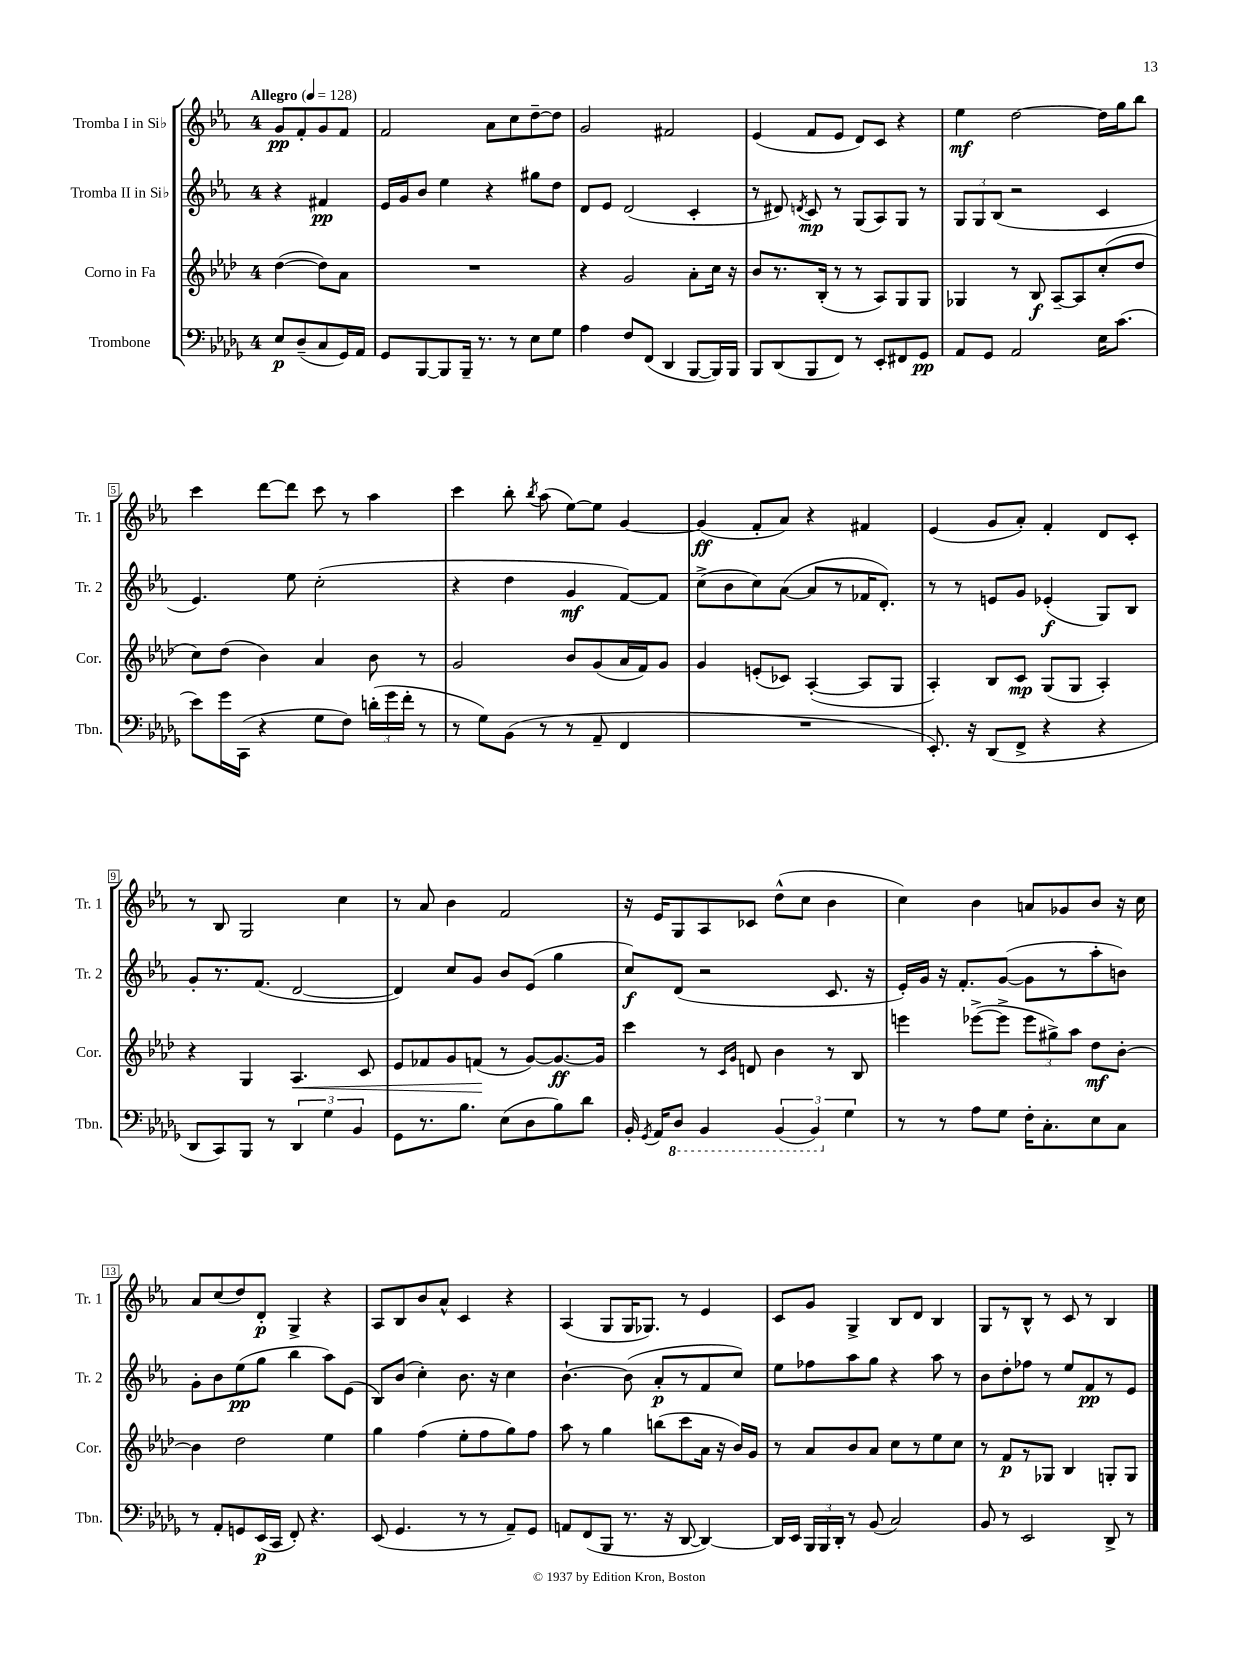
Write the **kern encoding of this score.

**kern	**dynam	**kern	**dynam	**kern	**dynam	**kern	**dynam
*part4	*part4	*part3	*part3	*part2	*part2	*part1	*part1
*staff4	*staff4	*staff3	*staff3	*staff2	*staff2	*staff1	*staff1
*I"Trombone	*	*I"Corno in Fa	*	*I"Tromba II in Si♭	*	*I"Tromba I in Si♭	*
*I'Tbn.	*	*I'Cor.	*	*I'Tr. 2	*	*I'Tr. 1	*
*clefF4	*	*clefG2	*	*clefG2	*	*clefG2	*
*k[b-e-a-d-g-]	*	*k[b-e-a-d-]	*	*k[b-e-a-]	*	*k[b-e-a-]	*
*M4/4	*	*M4/4	*	*M4/4	*	*M4/4	*
*MM128	*	*MM128	*	*MM128	*	*MM128	*
=	=	=	=	=	=	=	=
!	!	!	!	!	!	!LO:TX:a:B:t=Allegro	!
8E-/L	p	([4dd-\	.	4r	.	8g/L	pp
(8D-~/	.	.	.	.	.	8f'/	.
8C/	.	8dd-\L])	.	4f#X/	pp	8g/	.
16GG-/L)	.	8a-\J	.	.	.	8f/J	.
16AA-/JJ	.	.	.	.	.	.	.
=1	=1	=1	=1	=1	=1	=1	=1
8GG-/L	.	1r	.	16e-/LL	.	2f/	.
.	.	.	.	16g/J	.	.	.
[8BBB-/	.	.	.	8b-/J	.	.	.
8BBB-/]	.	.	.	4ee-\	.	.	.
16BBB-~/Jk	.	.	.	.	.	.	.
8.r	.	.	.	.	.	.	.
.	.	.	.	4r	.	8a-\L	.
8r	.	.	.	.	.	8cc\	.
8E-\L	.	.	.	8gg#X\L	.	[8dd~\	.
8G-\J	.	.	.	8dd\J	.	8dd\J]	.
=2	=2	=2	=2	=2	=2	=2	=2
4A-\	.	4r	.	8d/L	.	2g/	.
.	.	.	.	8e-/J	.	.	.
8F/L	.	2g/	.	(2d/	.	.	.
(8FF/J	.	.	.	.	.	.	.
4DD-/	.	.	.	.	.	2f#X/	.
[8BBB-/L	.	8a-'\L	.	4c'/	.	.	.
16BBB-/L])	.	16cc\Jk	.	.	.	.	.
16BBB-/JJ	.	16r	.	.	.	.	.
=3	=3	=3	=3	=3	=3	=3	=3
8BBB-/L	.	8b-/L	.	8r	.	(4e-/	.
(8DD-/	.	8.r	.	8d#X/)	.	.	.
.	.	.	.	8qdn/	.	.	.
8BBB-/	.	.	.	8c/	mp	8f/L	.
.	.	(16B-'/Jk	.	.	.	.	.
8FF/J)	.	8r	.	8r	.	8e-/J	.
8r	.	8r	.	(8G/L	.	8d/L)	.
8EE-'/L	.	8A-/L)	.	8A-/)	.	8c/J	.
8FF#X/	.	8G/	.	8G/J	.	4r	.
8GG-/J	pp	8G/J	.	8r	.	.	.
=4	=4	=4	=4	=4	=4	=4	=4
8AA-/L	.	4G-X/	.	12G/L	.	4ee-\	mf
.	.	.	.	12G/	.	.	.
8GG-/J	.	.	.	.	.	.	.
.	.	.	.	(12B-/J	.	.	.
2AA-/	.	8r	.	2r	.	[2dd\	.
.	.	8B-/	f	.	.	.	.
.	.	[8A-~/L	.	.	.	.	.
.	.	8A-/]	.	.	.	.	.
16E-\KL	.	(8cc'/	.	4c/	.	16dd\LL]	.
(8.c\J	.	.	.	.	.	16gg\J	.
.	.	8dd-/J	.	.	.	8bb-\J	.
!!LO:LB:g=z
=5	=5	=5	=5	=5	=5	=5	=5
8e-\L)	.	8cc\L)	.	4.e-/)	.	4ccc\	.
16g-\L	.	(8dd-\J	.	.	.	.	.
(16CC\JJ	.	.	.	.	.	.	.
4r	.	4b-\)	.	.	.	[8ddd\L	.
.	.	.	.	8ee-\	.	8ddd\J]	.
8G-\L	.	4a-/	.	(2cc'\	.	8ccc\	.
8F\J)	.	.	.	.	.	8r	.
(24dn'\LL	.	8b-\	.	.	.	4aa-\	.
24g-\	.	.	.	.	.	.	.
24f'\JJ	.	.	.	.	.	.	.
8r	.	8r	.	.	.	.	.
=6	=6	=6	=6	=6	=6	=6	=6
8r	.	2g/	.	4r	.	4ccc\	.
8G-\L)	.	.	.	.	.	.	.
(8BB-\J	.	.	.	4dd\	.	8bb-'\	.
.	.	.	.	.	.	8qbb-/	.
8r	.	.	.	.	.	(8aa-\	.
8r	.	8b-/L	.	4g/	mf	[8ee-\L)	.
8AA-~/	.	(8g/	.	.	.	8ee-\J]	.
4FF/	.	16a-/L	.	[8f/L)	.	[4g/	.
.	.	16f/J)	.	.	.	.	.
.	.	8g/J	.	8f/J]	.	.	.
=7	=7	=7	=7	=7	=7	=7	=7
1r	.	4g/	.	(8cc^\L	.	(4g/]	ff
.	.	.	.	8b-\	.	.	.
.	.	(8en'/L	.	8cc\)	.	8f'/L	.
.	.	8c-X/J)	.	([8a-\J	.	8a-/J)	.
.	.	([4A-'/	.	8a-/L]	.	4r	.
.	.	.	.	8r	.	.	.
.	.	8A-/L]	.	16f-X/K	.	4f#X/	.
.	.	.	.	8.d'/J)	.	.	.
.	.	8G/J	.	.	.	.	.
=8	=8	=8	=8	=8	=8	=8	=8
8.EE-'/)	.	4A-'/)	.	8r	.	(4e-/	.
.	.	.	.	8r	.	.	.
16r	.	.	.	.	.	.	.
(8DD-/L	.	8B-/L	.	8en/L	.	8g/L	.
8FF^/J	.	8c/J	mp	8g/J	.	8a-'/J)	.
4r	.	(8G/L	.	(4e-X'/	f	4f'/	.
.	.	8G/J	.	.	.	.	.
4r	.	4A-'/)	.	8G/L)	.	8d/L	.
.	.	.	.	8B-/J	.	8c'/J	.
!!LO:LB:g=z
=9	=9	=9	=9	=9	=9	=9	=9
8DD-/L	.	4r	.	8g'/L	.	8r	.
8CC/)	.	.	.	8.r	.	8B-/	.
8BBB-/J	.	4G/	.	.	.	2G/	.
.	.	.	.	(8.f/J	.	.	.
8r	.	.	.	.	.	.	.
!	!	!	!LO:HP:b	!	!	!	!
6DD-/	.	4.A-/	<	[2d/	.	.	.
6G-\	.	.	.	.	.	.	.
.	.	.	.	.	.	4cc\	.
6BB-/	.	.	.	.	.	.	.
.	.	8c/	.	.	.	.	.
=10	=10	=10	=10	=10	=10	=10	=10
8GG-\L	.	8e-/L	.	4d/])	.	8r	.
8.r	.	8f-X/	.	.	.	8a-/	.
.	.	8g/	.	8cc/L	.	4b-\	.
8.B-\J	.	.	.	.	.	.	.
.	.	(8fn/J	.	8g/J	.	.	.
(8E-\L	.	8r	[	8b-/L	.	2f/	.
8D-\	.	[8g/L)	.	(8e-/J	.	.	.
8B-\)	.	8.g/_	ff	4gg\	.	.	.
8d-\J	.	.	.	.	.	.	.
.	.	16g/Jk]	.	.	.	.	.
=11	=11	=11	=11	=11	=11	=11	=11
16BB-'/	.	4ccc\	.	8cc/L)	f	16r	.
8qGG-/	.	.	.	.	.	.	.
16AA-/KL	.	.	.	.	.	16e-/KL	.
*8ba	*	*	*	*	*	*	*
8DD-/J	.	.	.	(8d/J	.	8G/	.
4BBB-/	.	8r	.	2r	.	8A-/	.
.	.	16qqc/LL	.	.	.	.	.
.	.	16qqg/JJ	.	.	.	.	.
.	.	8dn/	.	.	.	8c-X/J	.
(6BBB-/	.	4b-\	.	.	.	(8dd^^\L	.
.	.	.	.	.	.	8cc\J	.
6BBB-/)	.	.	.	.	.	.	.
.	.	8r	.	8.c/	.	4b-\	.
*X8ba	*	*	*	*	*	*	*
6G-\	.	.	.	.	.	.	.
.	.	8B-/	.	.	.	.	.
.	.	.	.	16r	.	.	.
=12	=12	=12	=12	=12	=12	=12	=12
8r	.	4eeen\	.	16e-'/LL)	.	4cc\)	.
.	.	.	.	16g/JJ	.	.	.
8r	.	.	.	16r	.	.	.
.	.	.	.	8.f'/L	.	.	.
8A-\L	.	([8eee-X^\L	.	.	.	4b-\	.
8G-\J	.	8eee-^\J]	.	([8g/J	.	.	.
16F'\KL	.	12eee-\L	.	8g\L]	.	8an/L	.
8.C'\	.	.	.	.	.	.	.
.	.	12gg#X^\)	.	.	.	.	.
.	.	.	.	8r	.	8g-X/	.
.	.	12aa-\J	.	.	.	.	.
8E-\	.	8dd-\L	mf	8aa-'\	.	8b-/J	.
8C\J	.	[8b-'\J	.	8bn\J)	.	16r	.
.	.	.	.	.	.	16cc\	.
!!LO:LB:g=z
=13	=13	=13	=13	=13	=13	=13	=13
8r	.	4b-\]	.	8g'\L	.	8a-/L	.
8AA-'/L	.	.	.	8b-\	.	(8cc/	.
8GGn/	.	2dd-\	.	(8ee-\	pp	8dd/)	.
(16EE-/L	p	.	.	8gg\J	.	8d'/J	p
16CC/JJ	.	.	.	.	.	.	.
8FF'/)	.	.	.	4bb-\	.	4G^/	.
4.r	.	.	.	.	.	.	.
.	.	4ee-\	.	8aa-\L)	.	4r	.
.	.	.	.	(8e-\J	.	.	.
=14	=14	=14	=14	=14	=14	=14	=14
(8EE-/	.	4gg\	.	8B-/L)	.	8A-/L	.
4.GG-/	.	.	.	(8b-/J	.	8B-/	.
.	.	(4ff\	.	4cc'\)	.	8b-/	.
.	.	.	.	.	.	8a-^^/J	.
8r	.	8ee-'\L	.	8.b-\	.	4c/	.
8r	.	8ff\	.	.	.	.	.
.	.	.	.	16r	.	.	.
8AA-~/L)	.	8gg\)	.	4cc\	.	4r	.
8GG-/J	.	8ff\J	.	.	.	.	.
=15	=15	=15	=15	=15	=15	=15	=15
8AAn/L	.	8aa-\	.	[4.b-`\	.	(4A-/	.
(8FF/	.	8r	.	.	.	.	.
8BBB-/J	.	4gg\	.	.	.	8G/L	.
8.r	.	.	.	(8b-\]	.	16G/K	.
.	.	.	.	.	.	8.G-X/J)	.
.	.	(8bbn\L	.	8a-'/L	p	.	.
16r	.	.	.	.	.	.	.
[8DD-/	.	8ccc\	.	8r	.	8r	.
4DD-/_)	.	16a-\Jk	.	8f/	.	4e-/	.
.	.	16r	.	.	.	.	.
.	.	16b-/LL)	.	8cc/J)	.	.	.
.	.	16g/JJ	.	.	.	.	.
=16	=16	=16	=16	=16	=16	=16	=16
16DD-/LL]	.	8r	.	8ee-\L	.	8c/L	.
16EE-/JJ	.	.	.	.	.	.	.
24BBB-/LL	.	8a-/L	.	8ff-X\	.	8g/J	.
24BBB-/	.	.	.	.	.	.	.
24DD-'/JJ	.	.	.	.	.	.	.
8r	.	8b-/	.	8aa-\	.	4G^/	.
(8BB-/	.	8a-/J	.	8gg\J	.	.	.
2C/)	.	8cc\L	.	4r	.	8B-/L	.
.	.	8r	.	.	.	8d/J	.
.	.	8ee-\	.	8aa-\	.	4B-/	.
.	.	8cc\J	.	8r	.	.	.
=17	=17	=17	=17	=17	=17	=17	=17
8BB-/	.	8r	.	8b-\L	.	8G/L	.
8r	.	8f/L	p	8dd'\	.	8r	.
2EE-/	.	8r	.	8ff-X\J	.	8B-^^/J	.
.	.	8G-X/J	.	8r	.	8r	.
.	.	4B-/	.	8ee-/L	.	8c/	.
.	.	.	.	8f/	pp	8r	.
8DD-^/	.	8Gn'/L	.	8r	.	4B-/	.
8r	.	8G/J	.	8e-/J	.	.	.
==	==	==	==	==	==	==	==
*-	*-	*-	*-	*-	*-	*-	*-
